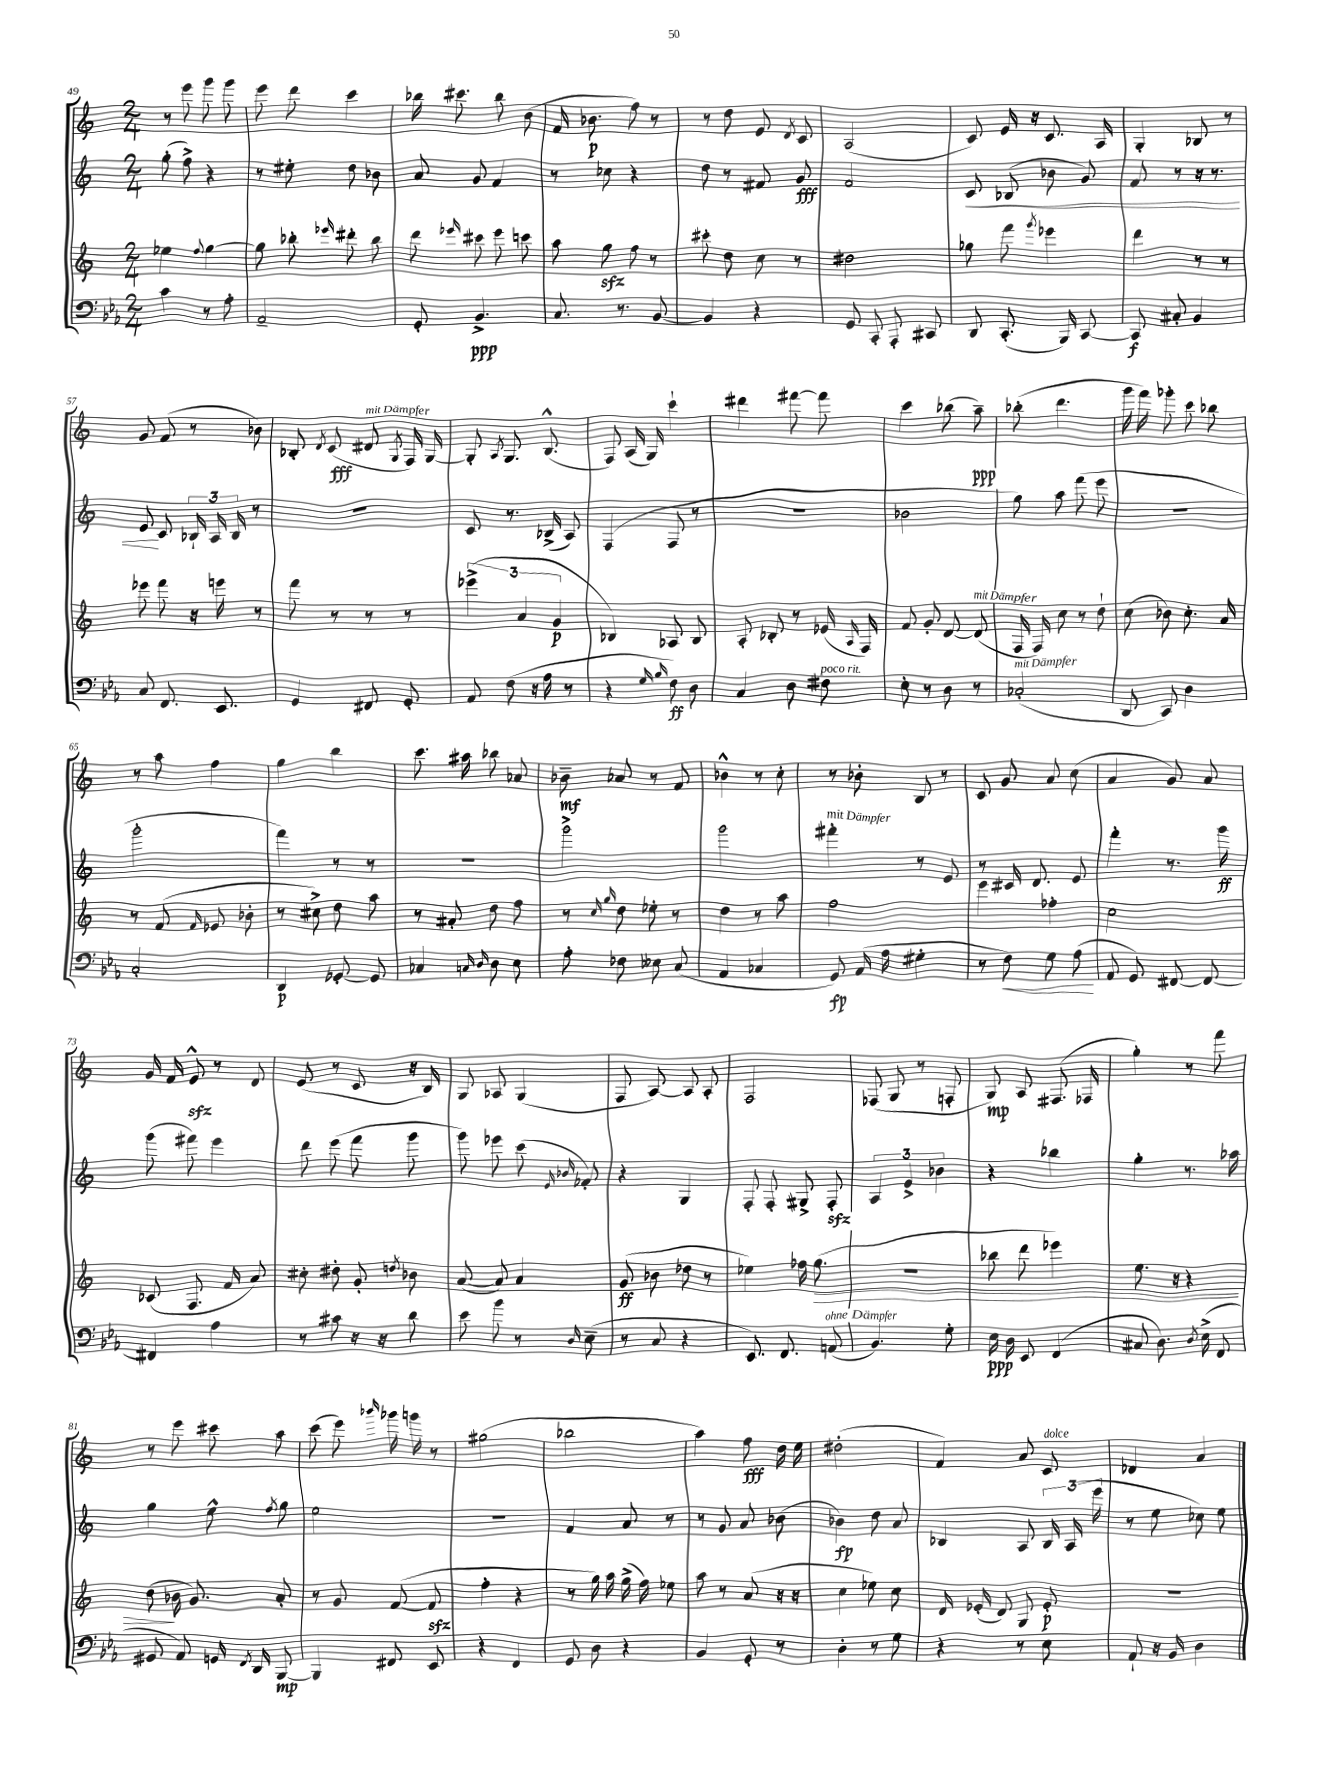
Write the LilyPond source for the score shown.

<<
\new StaffGroup <<
\new Staff = "s0" {
    \clef treble \key c \major \numericTimeSignature \time 2/4
    \autoBeamOff r8 e'''8 g'''8 g'''8 |
    e'''8 d'''8 c'''4 |
    bes''16 cis'''8. bes''8 b'8( |
    f'16 bes'8.\p f''8) r8 |
    r8 d''8 e'8 \acciaccatura { d'8 } c'8 |
    a2( |
    c'8) e'16 r16 c'8. a16 |
    g4-. bes8 r8 |
    g'8 f'8( r8 bes'8) |
    bes8-. \acciaccatura { d'8 } c'8\fff( dis'8^\markup { \italic "mit Dämpfer" } \acciaccatura { g8 } f16) g16~ |
    g8-. \acciaccatura { a8 } g8. b8.-^( |
    f8) a16( g16) c'''4-! |
    dis'''4 fis'''8~ fis'''8 |
    c'''4 bes''8( a''8--\ppp) |
    bes''8-.( d'''4. |
    g'''16 f'''16) ges'''8-. c'''8 bes''8 |
    r8 a''8 f''4 |
    g''4 b''4 |
    c'''8. ais''16 bes''8 aes'8 |
    bes'8--\mf aes'8 r8 f'8 |
    bes'4-^ r8 c''8-. |
    r8 bes'8-. b8 r8 |
    c'8 g'8 a'8 c''8( |
    a'4 g'8) a'8 |
    g'16 f'16 e'8-^\sfz r8 d'8 |
    e'8( r8 c'8 r16 b16) |
    g8 aes8 g4( |
    f8 a8~) a8 a8-. |
    f2 |
    fes8( g8 r8 f8-. |
    g8\mp) a8 fis8.( fes16 |
    g''4-.) r8 f'''8 |
    r8 e'''8 cis'''8 a''8 |
    c'''8( e'''8) \grace { bes'''16 } ges'''16 g'''16 r8 |
    gis''2( |
    bes''2 |
    a''4) f''8\fff d''16 e''16 |
    dis''2-.( |
    f'4) a'8 c'8^\markup { \italic "dolce" } |
    des'4 a'4 \bar "|." |
}
\new Staff = "s1" {
    \clef treble \key c \major \numericTimeSignature \time 2/4
    \autoBeamOff g''8-.( f''8->) r4 |
    r8 eis''8-. d''8 bes'8 |
    a'8 g'8 f'4 |
    r8 ces''8 r4 |
    d''8 r8 fis'8 g'8\fff |
    f'2 |
    c'8\< bes8( bes'8 g'8) |
    f'8 r8 r16 r8. |
    e'8\! c'8 \tuplet 3/2 { bes16-! a16 bes16 } r8 |
    R2 |
    c'8 r8. bes16->( a8) |
    f4( f8 r8 |
    R2 |
    bes'2 |
    g''8) a''8 f'''8( e'''8 |
    r2 |
    g'''2-. |
    f'''4) r8 r8 |
    R2 |
    g'''2-> |
    g'''2 |
    fis'''4-.^\markup { \italic "mit Dämpfer" } r8 e'8 |
    r8 cis'16 d'8. e'8 |
    f'''4-. r8. g'''16\ff |
    g'''8( fis'''8) e'''4 |
    d'''8 e'''8( f'''8 g'''8 |
    g'''8) ees'''8 c'''8( \grace { e'16 bes'16 } fes'8-.) |
    r4 g4 |
    f8-. f8-. gis8-> f8-.\sfz |
    \tuplet 3/2 { a4 e'4-> bes'4 } |
    r4 bes''4 |
    g''4-. r8. aes''16 |
    g''4 e''8-^ \acciaccatura { f''8 } g''8 |
    e''2 |
    r2 |
    f'4 a'8 r8 |
    r8 g'8 a'8 bes'8( |
    bes'4\fp) d''8 a'8 |
    bes4 a8 \tuplet 3/2 { bes16 a16( e'''16 } |
    r8 e''8 ces''8) e''8 \bar "|." |
}
\new Staff = "s2" {
    \clef treble \key c \major \numericTimeSignature \time 2/4
    \autoBeamOff ees''4 \appoggiatura { f''8 } g''4~ |
    g''8 bes''8-. \grace { ees'''16 } dis'''8-. bes''8 |
    d'''8 \grace { ees'''16 } cis'''8 ees'''8 c'''8 |
    a''8 g''8\sfz f''8 r8 |
    cis'''8-. d''8 c''8 r8 |
    dis''2 |
    ges''8 f'''8 \acciaccatura { g'''8 } ees'''4 |
    d'''4 r8 r8 |
    ees'''8 f'''8 r16 e'''16 r8 |
    f'''8 r8 r8 r8 |
    \tuplet 3/2 { ees'''4->( a'4 g'4\p } |
    bes4) aes8 bes8 |
    a8-. bes8-. r8 ees'16( \grace { a16 } f16) |
    f'8 g'8-. d'8~ d'8^\markup { \italic "mit Dämpfer" }( |
    f16 f16) c''8 r8 d''8-! |
    c''8( bes'8) c''8.-. a'16 |
    r8 f'8( \grace { f'16 } ees'8 bes'8-. |
    r8 cis''8->) d''8 a''8 |
    r8 ais'8-. d''8 f''8 |
    r8 \grace { c''16 g''16 } d''8 ees''8-. r8 |
    d''4 r8 a''8 |
    f''2 |
    e'''4 fes''4-. |
    c''2 |
    ces'8( f8. f'16 a'8) |
    cis''8-. dis''8-. g'8-. \acciaccatura { d''8 } bes'8 |
    a'8~( a'8) a'4 |
    g'8\ff( bes'8 des''8 r8 |
    ees''4) fes''16 g''8.\>( |
    R2 |
    bes''8 d'''8 ees'''4) |
    e''8. r16 r4 |
    d''8\!( bes'16 g'8.) a'8-. |
    r8 g'8 f'8~( f'8\sfz |
    f''4-. r4 |
    r8 g''16) a''16 g''16->( f''16) ees''8 |
    a''8 r8 a'8( r16 r16 |
    c''4 ees''8) c''8 |
    d'16 ees'16-.( d'8) g8 ees'8-.\p |
    r2 \bar "|." |
}
\new Staff = "s3" {
    \clef bass \key ees \major \numericTimeSignature \time 2/4
    \autoBeamOff c'4 r8 aes8-. |
    aes,2-- |
    g,8-. bes,4.->\ppp |
    c8. r8. bes,8~ |
    bes,4 r4 |
    g,8 c,8-. aes,,8-. cis,8 |
    d,8 c,8.-.( bes,,16) c,8~ |
    c,8\f cis8-. bes,4 |
    c8 f,8. ees,8. |
    g,4 fis,8 g,8-. |
    aes,8 f8( r16 aes16 r8 |
    r4 \grace { g16 bes16 } f8\ff) d8 |
    c4 d8 fis8^\markup { \italic "poco rit." } |
    ees8-. r8 d8 r8 |
    ces2-.^\markup { \italic "mit Dämpfer" }( |
    d,8 c,8) d4 |
    c2-. |
    d,4\p ges,8~-. ges,8 |
    ces4 \grace { c16 d16 } d8 ees8 |
    aes8-. fes8 eeses8 c8( |
    aes,4 ces4 |
    g,8\fp) aes,16( aes16 gis4-. |
    r8 f8\<) g8 aes8\!( |
    aes,8 g,8) fis,8~ fis,8~ |
    fis,4 aes4 |
    r8 cis'8 r16 r16 d'8 |
    ees'8 bes'8 r8 \grace { d16 } ees8--( |
    r8 c8 r4 |
    ees,8.) f,8. a,8^\markup { \italic "ohne Dämpfer" }( |
    bes,4.) g8-. |
    ees16\ppp d16 ees,8 f,4( |
    cis8 d8.) \acciaccatura { d8 } ees16->( f,8 |
    gis,8 aes,8) g,16 \acciaccatura { f,8 } d,16 bes,,8~\mp |
    bes,,4 fis,8 ees,8 |
    r4 f,4 |
    g,8 d8 r4 |
    bes,4 g,8-. r8 |
    d4-. r8 g8 |
    r4 r8 ees8 |
    aes,8-! r16 bes,16 d4 \bar "|." |
}
>>
>>
\layout { \context { \Score currentBarNumber = #49 } }
